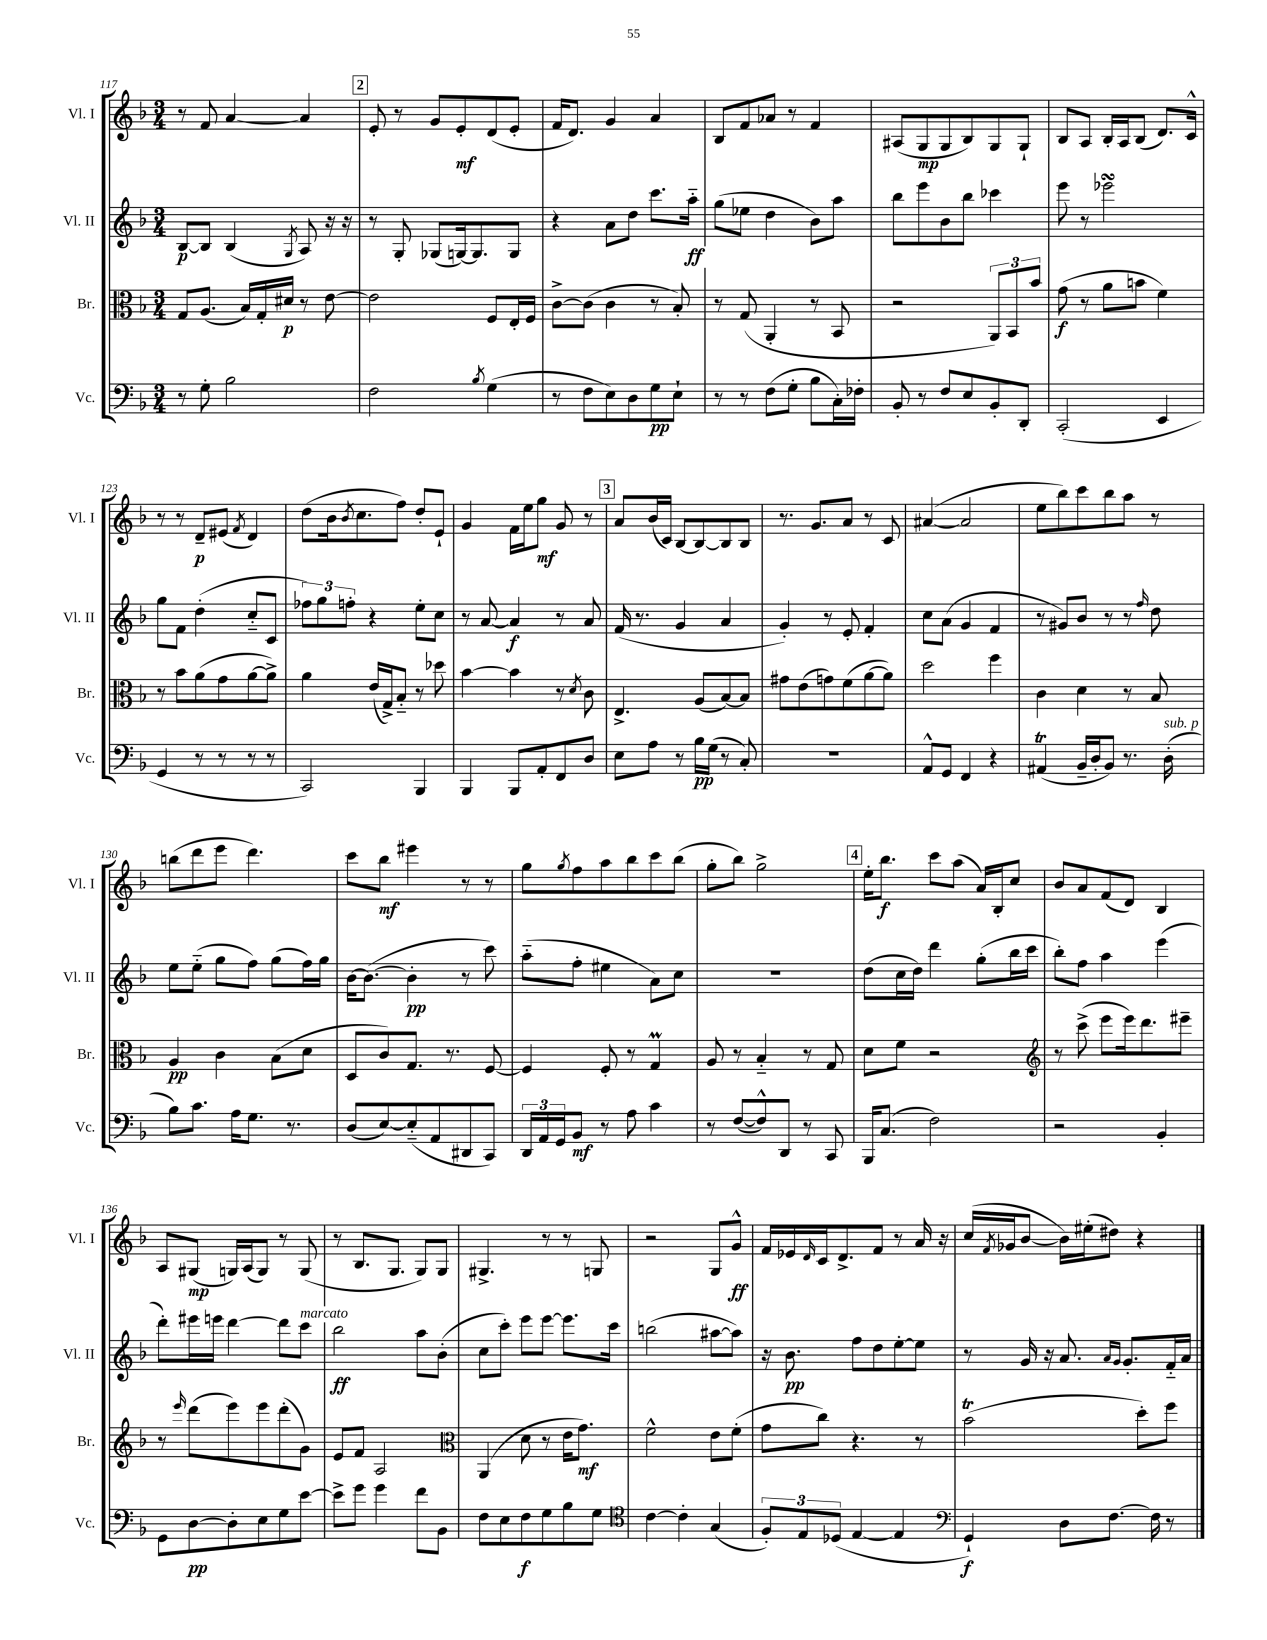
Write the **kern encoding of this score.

**kern	**kern	**kern	**kern
*staff4	*staff3	*staff2	*staff1
*clefF4	*clefC3	*clefG2	*clefG2
*k[b-]	*k[b-]	*k[b-]	*k[b-]
*M3/4	*M3/4	*M3/4	*M3/4
8r	8G	[8B-	8r
8G'	(8.A	8B-]	8f
2B-	.	(4B-	[4a
.	16B-)	.	.
.	16G'	.	.
.	16d#	.	.
.	.	8qG	.
.	8r	8A)	4a]
.	[8e	16r	.
.	.	16r	.
=	=	=	=
2F	2e]	8r	8e'
.	.	8G'	8r
.	.	(8G-	8g
.	.	[16G)	8e'
.	.	8.G]	.
8qB-	.	.	.
(4G	8F	.	(8d
.	16E'	8G	8e'
.	16F	.	.
=	=	=	=
8r	[8c^	4r	16f
.	.	.	8.d)
8F	(8c]	.	.
8E)	4c	8a	4g
8D	.	8dd	.
8G	8r	8.ccc	4a
8E`	8B-')	.	.
.	.	16aa'~	.
=	=	=	=
8r	8r	(8gg	8B-
8r	(8G	8ee-	8f
(8F	4AA'	4dd	8a-
8G'	.	.	8r
8B-	8r	8b-)	4f
16C')	8BB-	8aa	.
16F-'	.	.	.
=	=	=	=
8BB-'	2r	8bb-	(8A#
8r	.	8eee	8G
8F	.	8b-	8G
8E	.	8bb-	8B-)
8BB-'	12AA)	4ccc-	8G
.	12BB-	.	.
8DD'	.	.	8G`
.	12b-	.	.
=	=	=	=
(2CC'	(8g	8eee	8B-
.	8r	8r	8A
.	8a	2eee-	16B-'
.	.	.	16A
.	8b	.	(8B-
4EE	4f)	.	8.d)
.	.	.	16c^^
=	=	=	=
4GG	8r	8gg	8r
.	8b-	8f	8r
8r	(8a	(4dd'	8d~
8r	8g	.	(8e#
.	.	.	8qf
8r	[8a	8cc'~	4d)
8r	8a^])	8c	.
=	=	=	=
2CC)	4a	12ff-)	(8dd
.	.	12gg	.
.	.	.	16b-
.	.	12ff'	.
.	.	.	8qb-
.	.	.	8.cc
.	(16e	4r	.
.	16G^)	.	.
.	8B-'~	.	8ff)
4BBB-	8r	8ee'	8dd'
.	8dd-	8cc	8e`
=	=	=	=
4BBB-	[4b-	8r	4g
.	.	[8a	.
8BBB-	4b-]	4a]	16f
.	.	.	16ee
8AA'	.	.	8gg
8FF	8r	8r	8g
.	8qd	.	.
8D	8c	8a	8r
=	=	=	=
8E	4.E^	(16f	8a
.	.	8.r	.
8A	.	.	(16b-
.	.	.	16c)
8r	.	4g	[8B-
16B-	(8A	.	8B-_
(16G	.	.	.
8r	[8B-)	4a	8B-]
8C')	8B-]	.	8B-
=	=	=	=
2.r	8g#	4g')	8.r
.	(8e	.	.
.	.	.	8.g
.	8g)	8r	.
.	(8f	8e'	8a
.	[8a	4f'	8r
.	8a])	.	8c
=	=	=	=
8AA^^	2dd	8cc	([4a#
8GG	.	(8a	.
4FF	.	4g	2a#]
4r	4ff	4f	.
=	=	=	=
(4AA#	4c	8r	8ee
.	.	8g#)	8bb-)
16BB-~	4d	8b-	8ccc
16D'	.	.	.
8BB-)	.	8r	8bb-
8.r	8r	8r	8aa
.	.	16qqff	.
.	8B-	8dd	8r
(16D'	.	.	.
=	=	=	=
8B-)	4A	8ee	(8bb
8.c	.	(8ee'~	8ddd
.	4c	8gg	8eee
16A	.	.	.
8.G	.	8ff)	4.ddd)
.	(8B-	(8gg	.
8.r	.	.	.
.	8d	16ff)	.
.	.	16gg	.
=	=	=	=
(8D	8D	[16b-	8ccc
.	.	(8.b-_	.
[8E)	8c)	.	8bb-
(8E'~]	8.G	4b-']	4eee#
8AA	.	.	.
.	8.r	.	.
8DD#	.	8r	8r
8CC)	[8F	8ccc)	8r
=	=	=	=
24DD	4F]	(8aa'~	8gg
24AA	.	.	.
24GG	.	.	.
.	.	.	8qgg
8BB-	.	8ff'	8ff
8r	8F'	4ee#	8aa
8A	8r	.	8bb-
4c	4G	8a)	8ccc
.	.	8cc	(8bb-
=	=	=	=
8r	8A	2.r	8gg'
([8F	8r	.	8bb-)
8F^^])	4B-'~	.	2gg^
8DD	.	.	.
8r	8r	.	.
8CC	8G	.	.
=	=	=	=
16BBB-	8d	(8dd	16ee'
(8.C	.	.	8.bb-
.	8f	16cc	.
.	.	16dd)	.
2F)	2r	4ddd	8ccc
.	.	.	(8aa
.	.	(8gg'	16a)
.	.	.	16B-'
.	.	16bb-	8cc
.	.	16ccc	.
=	=	=	=
*	*clefG2	*	*
2r	8r	8bb-')	8b-
.	(8ccc^	8ff	8a
.	8eee	4aa	(8f
.	16eee)	.	8d)
.	8.ddd	.	.
4BB-'	.	(4eee	4B-
.	8eee#~	.	.
=	=	=	=
8GG	8r	8ddd')	8A
.	16qqeee	.	.
[8D	(8ddd	16eee#	(8G#
.	.	16eee	.
8D']	8eee)	[4ddd	16G)
.	.	.	(16A
8E	8eee	.	8G)
8G	(8ddd'	8ddd]	8r
[8e	8g)	8ccc	(8G
=	=	=	=
8e^]	8e	2bb-	8r
8g	8f	.	8.B-
4g	2A	.	.
.	.	.	8.G
8f	.	8aa	8G)
8BB-	.	(8b-'	8G
=	=	=	=
*	*clefC3	*	*
8F	(4AA	8cc	4.G#^
8E	.	8ccc')	.
8F	8d	8eee	.
8G	8r	[8eee	8r
8B-	16e	8.eee]	8r
.	8.g)	.	.
8G	.	.	8G
.	.	16ccc	.
=	=	=	=
*clefC4	*	*	*
[4c	2f^^	(2bb	2r
4c']	.	.	.
(4G	8e	[8aa#	8G
.	(8f'	8aa#])	8g^^
=	=	=	=
12F')	8g	16r	16f
.	.	8.b-	16e-
12E	.	.	.
.	.	.	16qqd
.	8cc)	.	16c
(12D-	.	.	.
.	.	.	8.d^
[4E	4.r	8ff	.
.	.	8dd	8f
4E]	.	[8ee'	8r
.	8r	8ee]	16a
.	.	.	16r
=	=	=	=
*clefF4	*	*	*
4GG`)	(2b-	8r	(16cc
.	.	.	8qf
.	.	.	16g-
.	.	16g	[8b-
.	.	16r	.
8D	.	8.a	16b-])
.	.	.	(16ee#'
[8.F	.	.	8dd#)
.	.	16qqa	.
.	.	16qqg	.
.	.	8.g'	.
.	8dd')	.	4r
16F]	.	.	.
8r	8ff	16f'~	.
.	.	16a	.
==	==	==	==
*-	*-	*-	*-
